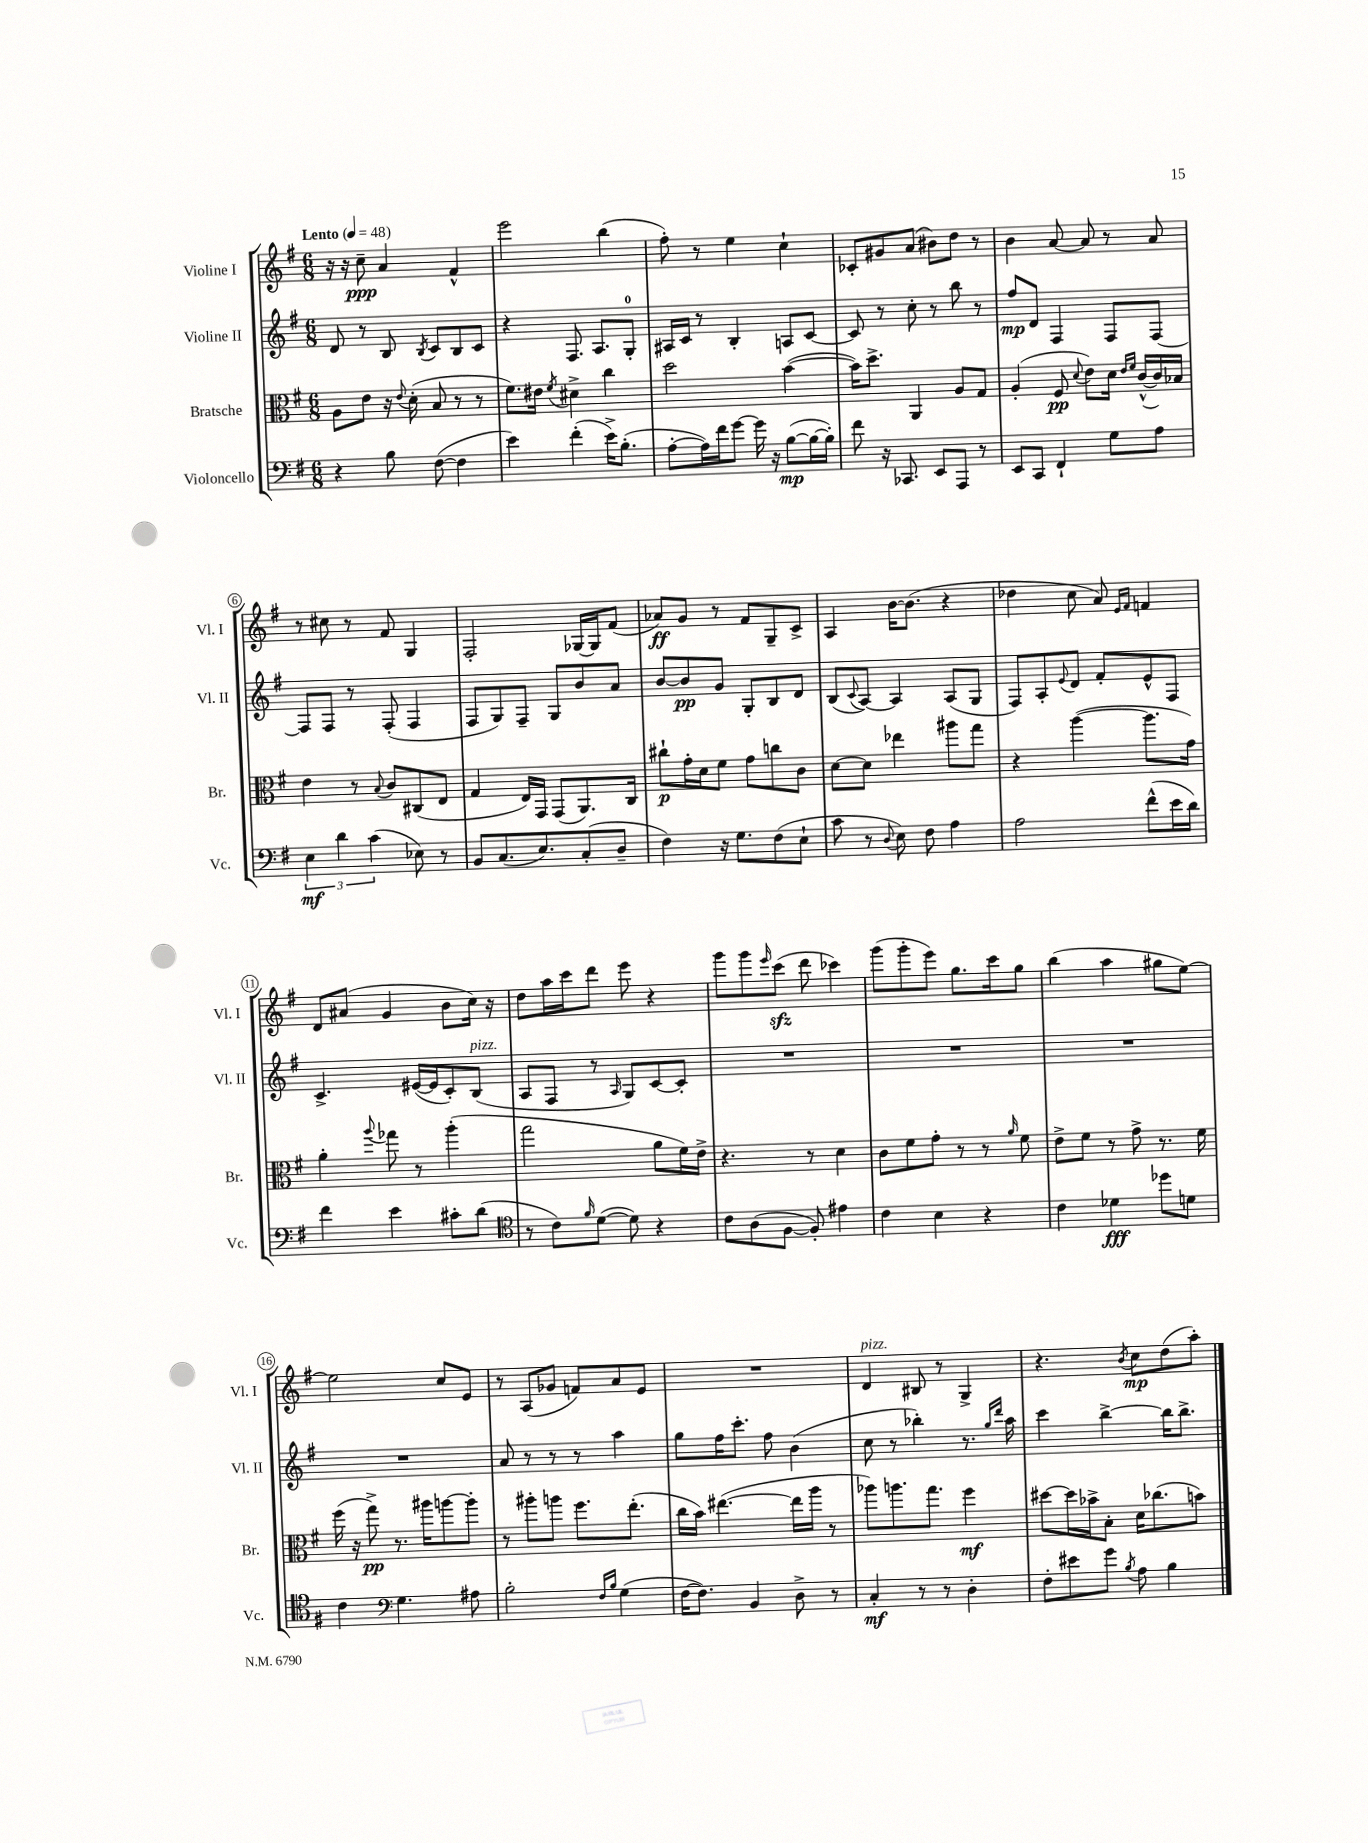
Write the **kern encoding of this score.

**kern	**kern	**kern	**kern
*staff4	*staff3	*staff2	*staff1
*clefF4	*clefC3	*clefG2	*clefG2
*k[f#]	*k[f#]	*k[f#]	*k[f#]
*M6/8	*M6/8	*M6/8	*M6/8
*MM48	*MM48	*MM48	*MM48
4r	8A\L	8d/	16r
.	.	.	16r
.	8e\J	8r	8cc~\
8B\	16r	8B/	4a/
.	8qqe/	.	.
.	(16d'\	.	.
.	.	8qB/	.
([8F#\	8B/	8c/L	.
4F#\]	8r	8B/	4f#^^/
.	8r	8c/J	.
=	=	=	=
4e\)	8.f#\L)	4r	2eee\
.	16e#\Jk	.	.
.	8qf#/	.	.
(4f#'\	4d#^\	8.F#/	.
.	.	8.A/L	.
16e^\LK)	4cc\	.	(4bb\
(8.B'\J	.	.	.
.	.	8G'/J	.
=	=	=	=
[8A'\L	2dd\	16A#/LL	8ff#'\)
.	.	16c/JJ	.
16A\]L)	.	8r	8r
16f#\J	.	.	.
[8g\J	.	4B'/	4ee\
16g\]	.	.	.
16r	.	.	.
([8B\L	([4b\	8A/L	4cc`\
16B\_L	.	[8c/J	.
16B'\]JJ)	.	.	.
=	=	=	=
8f#\	16b\]LK)	8c/]	8c-'/L
.	8.dd^\J	.	.
16r	.	8r	8g#/
8.CC-/	.	.	.
.	4AA/	8cc'\	(8a/J
8EE/L	.	8r	8b#\L)
8AAA/J	8A/L	8bb\	8dd\J
8r	8G/J	8r	8r
=	=	=	=
8EE/L	(4A'/	8ff#/L	4b\
8CC/J	.	8d/J	.
4FF#`/	8F#/	4F#/	[8a/
.	8qqd/	.	.
.	8e\L)	.	8a/]
8G\L	16d\Jk	8F#/L	8r
.	16qqe/LL	.	.
.	16qqf#/JJ	.	.
.	([16c^^/LL	.	.
8A\J	16c/])	[8F#/J	8a/
.	16B-/JJ	.	.
=	=	=	=
6E\	4e\	8F#/]L	8r
.	.	8F#/J	8cc#\
6d\	.	.	.
.	8r	8r	8r
(6c\	.	.	.
.	8qqB/	.	.
.	8c/L	(8F#'/	8f#/
8E-\)	(8C#/	4F#/	4G/
8r	8E/J	.	.
=	=	=	=
8BB/L	4G/	8F#/L	2F#'/
(8.C/	.	8G/)	.
.	16E/LL)	8F#~/J	.
8.E/)	16GG/JJ	.	.
.	(8GG/L	8G/L	.
(8C'/	8.AA/)	8b/	[16G-/LL
.	.	.	16G-/]J
8D~/J	.	8a/J	(8f#/J
.	16C/Jk	.	.
=	=	=	=
4F#\)	8cc#`\L	[8b/L	8a-/L)
.	16g'\L	8b/]	8g/J
.	16d\J	.	.
16r	8f#\J	8g/J	8r
8.G\L	.	.	.
.	8g\L	8G'/L	8f#/L
(8F#\	8cc\	8B/	8G~/
8E`\J	8c\J	8d/J	8c^/J
=	=	=	=
8c\	[8d\L	(8B/L	4A/
.	.	8qqc/	.
8r	8d\]J	[8A/J)	.
8qqD/	.	.	.
8E\)	4ee-\	4A/]	[16b\LK
.	.	.	(8.b\]J
8F#\	.	.	.
4A\	8aa#\L	(8A/L	4r
.	8gg\J	8G/J	.
=	=	=	=
2A\	4r	8F#/L)	4dd-\
.	.	8A'/	.
.	.	8qqe/	.
.	([4aa\	8d/J	8cc\
.	.	8f#'/L	8a/)
.	.	.	16qqe/LL
.	.	.	16qqf#/JJ
(8f#^^\L	8.aa\]L	8e^^/	4f/
16e\L	.	8F#/J	.
16d\JJ)	16g\Jk)	.	.
=	=	=	=
4f#\	4a'\	4.c^/	8d/L
.	.	.	(8a#/J
.	8qqaa/	.	.
4e\	8gg-\	.	4g/
.	8r	([16e#/LL	.
.	.	16e#/]J	.
8c#'\L	(4aa'\	8c'/)	8b\L
(8d\J	.	(8B/J	16cc\Jk)
.	.	.	16r
=	=	=	=
*clefC4	*	*	*
8r	2gg\	8A/L	8dd\L
8c\L)	.	8F#/J	16aa\L
.	.	.	16ccc\J
16qqf#/	.	.	.
([8d\J	.	8r	8ddd\J
.	.	16qqA/	.
8d\])	.	8G/L)	8eee\
4r	8a\L	[8c/	4r
.	16f#\L)	8c'/]J	.
.	16e^\JJ	.	.
=	=	=	=
8c\L	4.r	2.r	8ggg\L
(8A\	.	.	8ggg\
.	.	.	16qqeee/
[8F#\J	.	.	(8ccc\J
8F#'/])	8r	.	8ddd\
4e#\	4d\	.	4ccc-\)
=	=	=	=
4c\	8c\L	2.r	(8ggg\L
.	8f#\	.	8ggg'\
4B\	8g'\J	.	8eee\J)
.	8r	.	8.gg\L
4r	8r	.	.
.	.	.	16ccc\k
.	16qqa/	.	.
.	8f#\	.	8gg\J
=	=	=	=
4c\	8e^\L	2.r	(4bb\
.	8f#\J	.	.
4d-\	8r	.	4aa\
.	8g^\	.	.
8dd-\L	8.r	.	8gg#\L
8d\J	.	.	[8ee\J)
.	16f#\	.	.
=	=	=	=
4c\	(16ff#\	2.r	2ee\]
.	16r	.	.
.	8gg^\)	.	.
*clefF4	*	*	*
4.G\	8.r	.	.
.	16aa#\LK	.	.
.	[8aa\	.	8cc/L
8A#\	8aa'\]J	.	8e/J
=	=	=	=
2B'\	8r	8a/	8r
.	8aa#'\L	8r	(8A/L
.	8aa\J	8r	8g-/J
.	8.ff#\L	8r	8f/L)
16qqF#/LL	.	.	.
16qqB/JJ	.	.	.
(4G\	.	4aa\	8a/
.	(8.ee'\J	.	.
.	.	.	8e/J
=	=	=	=
[16F#\LK	16cc\LL	8gg\L	2.r
8.F#\]J)	16b\JJ)	.	.
.	([4.ee#\	16ff#\K	.
.	.	8.ccc'\J	.
4BB/	.	.	.
.	.	8ff#\	.
8D^\	16ee#\]LL	(4b\	.
.	16aa\JJ	.	.
8r	8r	.	.
=	=	=	=
4C'/	8aa-\L)	8cc\	4d/
.	8.aa\	8r	.
8r	.	4bb-'\)	8B#/
.	8.gg\J	.	.
8r	.	.	8r
4D'\	4ff#\	8.r	4G^/
.	.	16qqgg/LL	.
.	.	16qqddd/JJ	.
.	.	16aa\	.
=	=	=	=
8F#'\L	[8dd#\L	4ccc\	4.r
8e#\	16dd#\]L	.	.
.	16b-^\J	.	.
8g\J	8B'\J	[4bb^\	.
8qB/	.	.	8qb/
8A\	16d\LK	.	8cc\L
.	(8.cc-\	.	.
4B\	.	16bb\]LK	(8dd\
.	.	8.bb^\J	.
.	8b\J)	.	8aa'\J)
==	==	==	==
*-	*-	*-	*-
